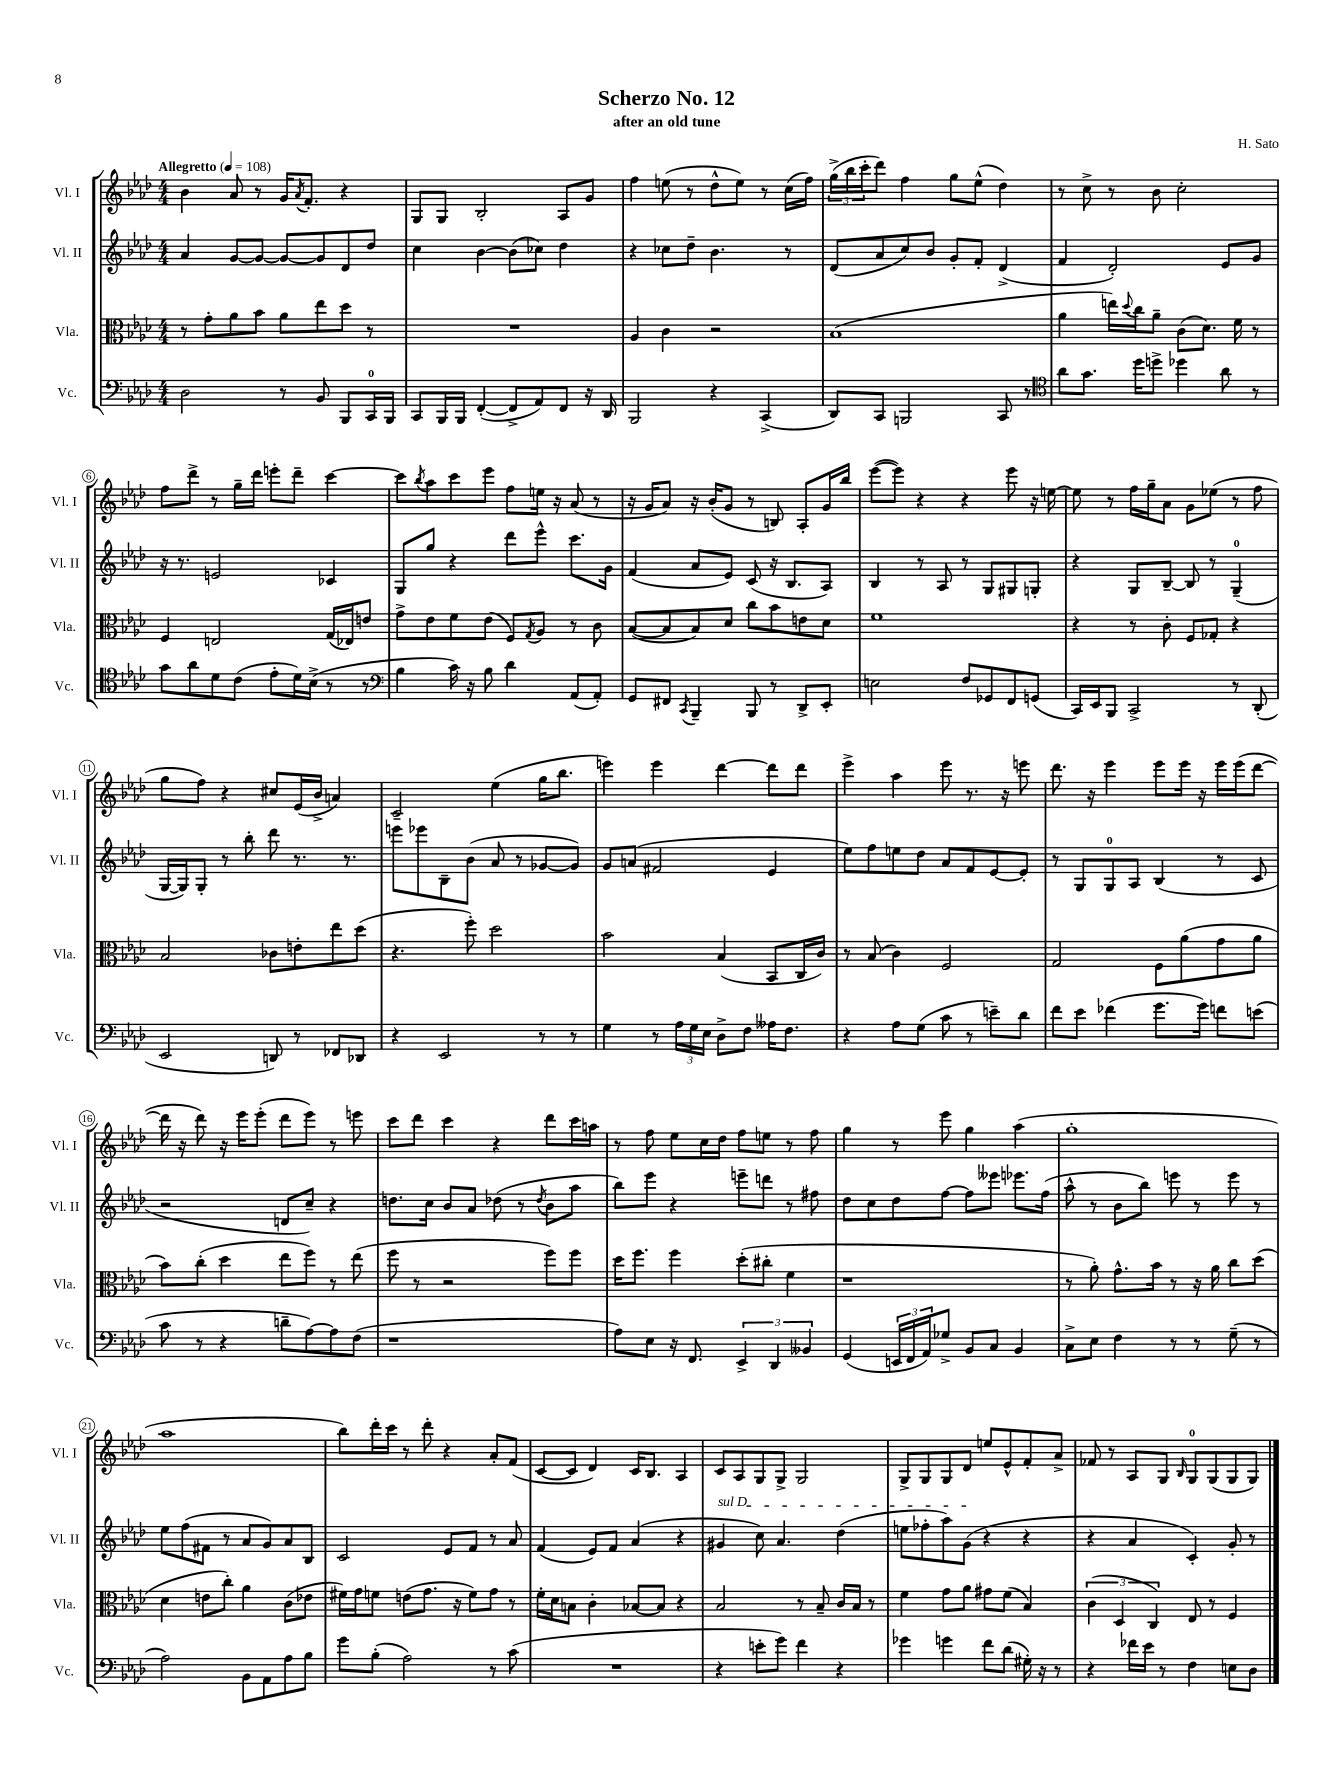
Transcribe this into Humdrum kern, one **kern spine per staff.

**kern	**kern	**kern	**kern
*part4	*part3	*part2	*part1
*staff4	*staff3	*staff2	*staff1
*I"Vc.	*I"Vla.	*I"Vl. II	*I"Vl. I
*I'Vc.	*I'Vla.	*I'Vl. II	*I'Vl. I
*clefF4	*clefC3	*clefG2	*clefG2
*k[b-e-a-d-]	*k[b-e-a-d-]	*k[b-e-a-d-]	*k[b-e-a-d-]
*M4/4	*M4/4	*M4/4	*M4/4
*MM108	*MM108	*MM108	*MM108
=1	=1	=1	=1
!	!	!	!LO:TX:a:B:t=Allegretto
2D-\	8r	4a-/	4b-\
.	8g'\L	.	.
.	8a-\	[8g/L	8a-/
.	8b-\J	8g/J_	8r
8r	8a-\L	8g/L_	16g/KL
.	.	.	8qa-/
.	.	.	8.f'/J
8BB-/	8ee-\	8g/]	.
8BBB-/L	8dd-\J	8d-/	4r
16CC/L	8r	8dd-/J	.
16BBB-/JJ	.	.	.
=2	=2	=2	=2
8CC/L	1r	4cc\	8G/L
16BBB-/L	.	.	8G/J
16BBB-/JJ	.	.	.
([4FF'/	.	[4b-\	2B-'/
8FF^/L]	.	(8b-\L]	.
8AA-/)	.	8cc-X\J)	.
8FF/J	.	4dd-\	8A-/L
16r	.	.	8g/J
16DD-/	.	.	.
=3	=3	=3	=3
2BBB-/	4A-/	4r	4ff\
.	4c\	8cc-X\L	(8een\
.	.	8dd-~\J	8r
4r	2r	4.b-\	8dd-^^\L
.	.	.	8ee\J)
(4CC^/	.	.	8r
.	.	8r	(16cc\LL
.	.	.	16ff\JJ)
=4	=4	=4	=4
8DD-/L)	(1B-	(8d-/L	(24gg^\LL
.	.	.	24bb-\
.	.	.	24ccc'\J
8CC/J	.	8a-/	8ddd-\J)
2BBBn/	.	8cc/)	4ff\
.	.	8b-/J	.
.	.	8g'/L	8gg\L
.	.	8f'/J	(8ee-^^\J
8CC/	.	(4d-^/	4dd-\)
8r	.	.	.
=5	=5	=5	=5
*clefC4	*	*	*
8a-\L	4a-\	4f/	8r
8.g\J	.	.	8cc^\
.	16een\LL)	2d-'/)	8r
.	8qqdd-/	.	.
16dd-\KL	16cc\J	.	.
8ddn^\J	8a-~\J	.	8b-\
4dd-X\	(8c\L	.	2cc'\
.	8.d-\J)	.	.
8a-\	.	8e-/L	.
.	16f\	.	.
8r	8r	8g/J	.
!!LO:LB:g=z
=6	=6	=6	=6
8g\L	4F/	16r	8ff\L
.	.	8.r	.
8a-\	.	.	8ddd-^\J
8d-\	2En/	2en/	8r
(8c\J	.	.	16gg~\LL
.	.	.	16ddd-\JJ
8e-'\L	.	.	8eeen'\L
16d-\L)	.	.	8ddd-~\J
(16B-^\JJ	.	.	.
8r	(16G/LL	4c-X/	[4ccc\
.	16E-X/J)	.	.
8r	8en/J	.	.
=7	=7	=7	=7
*clefF4	*	*	*
4B-\	8g^\L	8G/L	8ccc\L]
.	.	.	8qbb-/
.	8e-\	8gg/J	8aa-\
16c\)	8f\	4r	8ccc\
16r	.	.	.
8B-\	(8e-\J	.	8eee-\J
4d-\	8F/L)	8ddd-\L	8ff\L
.	8qG/	.	.
.	8A-/J	8eee-^^\J	16een\Jk
.	.	.	16r
(8AA-/L	8r	8.ccc\L	(8a-/
8AA-'/J)	8c\	.	8r
.	.	16g\Jk	.
=8	=8	=8	=8
8GG/L	([8B-/L	(4f/	16r
.	.	.	16g/KL
8FF#X/J	8B-/]	.	8a-/J)
8qCC/	.	.	.
4BBB-~/	8B-/)	8a-/L	16r
.	.	.	(16b-'/KL
.	8d-/J	8e-/J)	8g/J
8BBB-/	8cc\L	(8c/	8r
8r	8b-\	16r	8Bn/)
.	.	8.B-/L	.
8DD-^/L	8en\	.	8A-'/L
8EE-'/J	8d-\J	8A-/J)	16g/L
.	.	.	16bb-/JJ
=9	=9	=9	=9
2En\	1f	4B-/	([8eee-\L
.	.	.	8eee-\J])
.	.	8r	4r
.	.	8A-/	.
8F/L	.	8r	4r
8GG-X/	.	8G/L	.
8FF/	.	8G#X/	8eee-\
(8GGn/J	.	8Gn'/J	16r
.	.	.	[16een\
=10	=10	=10	=10
16CC/LL)	4r	4r	8ee\]
16EE-/J	.	.	.
8BBB-/J	.	.	8r
2CC^/	8r	8G/L	16ff\LL
.	.	.	16gg~\J
.	8c'\	[8B-~/J	8a-\J
.	8F/L	8B-/]	8g\L
.	8G-X'/J	8r	(8ee-X\J
8r	4r	(4G~/	8r
(8DD-'/	.	.	8ff\
!!LO:LB:g=z
=11	=11	=11	=11
2EE-/	2B-/	[16G/LL	8gg\L
.	.	16G/J])	.
.	.	8G'/J	8ff\J)
.	.	8r	4r
.	.	8bb-'\	.
8DDn/)	8c-X\L	8ddd-\	8cc#X/L
8r	8en'\	8.r	(16e-/L
.	.	.	16b-^/JJ
8FF-X/L	8ee-\	.	4an/)
.	.	8.r	.
8DD-X/J	(8dd-\J	.	.
=12	=12	=12	=12
4r	4.r	8eeen\L	2c~/
.	.	8eee-X\	.
2EE-/	.	8B-~\	.
.	8ff'\)	(8b-\J	.
.	2dd-\	8a-/	(4ee-\
.	.	8r	.
8r	.	[8g-X/L	16gg\KL
.	.	.	8.bb-\J
8r	.	8g-/J])	.
=13	=13	=13	=13
4G\	2b-\	8g/L	4eeen\)
.	.	(8an/J	.
8r	.	2f#X/	4eee\
24A-\LL	.	.	.
24G\	.	.	.
24E-\JJ	.	.	.
8D-^\L	(4B-/	.	[4ddd-\
8F\J	.	.	.
16A--X\KL	8BB-/L	4e-/	8ddd-\L]
8.F\J	.	.	.
.	16C/L	.	8ddd-\J
.	16c/JJ)	.	.
=14	=14	=14	=14
4r	8r	8ee-\L)	4eee-^\
.	(8B-/	8ff\	.
8A-\L	4c\)	8een\	4aa-\
(8G\J	.	8dd-\J	.
8c\	2F/	8a-/L	8eee-\
8r	.	8f/	8.r
8en~\L)	.	[8e-/	.
.	.	.	16r
8d-\J	.	8e-'/J]	8eeen\
=15	=15	=15	=15
8f\L	2G/	8r	8.ddd-\
8e-\J	.	8G/L	.
.	.	.	16r
(4f-X\	.	8G/	4eee-\
.	.	8A-/J	.
8.g\L	8F\L	(4B-/	8eee-\L
.	(8a-\	.	16eee-\Jk
16g\Jk)	.	.	16r
8fn\L	8g\	8r	16eee-\LL
.	.	.	(16eee-\J
(8en\J	8a-\J	8c/	[8ddd-\J
!!LO:LB:g=z
=16	=16	=16	=16
8c\	8b-\L)	2r	16ddd-\]
.	.	.	16r
8r	(8cc'\J	.	8ddd-\)
4r	4dd-\	.	16r
.	.	.	16eee-\KL
.	.	.	(8eee-'\J
8dn~\L	8ee-\L	8dn/L	8ddd-\L
[8A-\)	8ff\J)	8cc~/J)	8eee-\J)
8A-\]	8r	4r	8r
(8F\J	(8ee-\	.	8eeen\
=17	=17	=17	=17
1r	8ff\	8.ddn\L	8ccc\L
.	8r	.	8ddd-\J
.	.	16cc\Jk	.
.	2r	8b-/L	4ccc\
.	.	8a-/J	.
.	.	(8dd-X\	4r
.	.	8r	.
.	.	8qdd-/	.
.	8ff\L)	8b-\L	8ddd-\L
.	8ff\J	8aa-\J	16ccc\L
.	.	.	16aan\JJ
=18	=18	=18	=18
8A-\L)	16dd-\KL	8bb-\L)	8r
.	8.ff\J	.	.
8E-\J	.	8eee-\J	8ff\
16r	4ff\	4r	8ee-\L
8.FF/	.	.	.
.	.	.	16cc\L
.	.	.	16dd-\JJ
6EE-^/	(8dd-'\L	8eeen~\L	8ff\L
.	8cc#X'\J	8dddn\J	8een\J
6DD-/	.	.	.
.	4f\	8r	8r
6BB--X/	.	.	.
.	.	8ff#X\	8ff\
=19	=19	=19	=19
(4GG/	1r	8dd-\L	4gg\
.	.	8cc\	.
24EEn/LL	.	8dd-\	8r
24FF/	.	.	.
24AA-/J)	.	.	.
8G-X^/J	.	[8ff\J	8eee-\
8BB-/L	.	8ff\L]	4gg\
8C/J	.	8eee--X\J	.
4BB-/	.	8.eee-X\L	(4aa-\
.	.	(16ff\Jk	.
=20	=20	=20	=20
8C^\L	8r	8aa-^^\	1gg'
8E-\J	8a-'\)	8r	.
4F\	8.g^^\L	8b-\L	.
.	.	8bb-\J)	.
.	16b-\Jk	.	.
8r	8r	8eeen\	.
8r	16r	8r	.
.	16a-\	.	.
(8G~\	8cc\L	8eee\	.
8r	(8dd-\J	8r	.
!!LO:LB:g=z
=21	=21	=21	=21
2A-\)	4d-\	8ee-\L	1aa-
.	.	(8ff\	.
.	8en\L	8f#X\J	.
.	8cc'\J)	8r	.
8BB-\L	4a-\	8a-/L	.
8AA-\	.	8g/)	.
8A-\	(8c\L	8a-/	.
8B-\J	8e-X\J	8B-/J	.
=22	=22	=22	=22
8g\L	16f#X\LL)	2c/	8bb-\L)
.	16g\J	.	.
(8B-'\J	8fn\J	.	16ddd-'\L
.	.	.	16ccc\JJ
2A-\)	(8en\L	.	8r
.	8.g\J	.	8ddd-'\
.	.	8e-/L	4r
.	16r	.	.
.	8f\L)	8f/J	.
8r	8g\J	8r	8a-'/L
(8c\	8r	8a-/	(8f/J
=23	=23	=23	=23
1r	16f'\LL	(4f/	[8c/L
.	16d-\J	.	.
.	8Bn\J	.	8c/J]
.	4c'\	8e-/L)	4d-/)
.	.	8f/J	.
.	[8B-X/L	(4a-/	16c/KL
.	.	.	8.B-/J
.	8B-/J]	.	.
.	4r	4r	4A-/
=24	=24	=24	=24
!	!	!LO:TX:a:i:t=sul D	!
4r	2B-/	4g#X/	8c/L
.	.	.	8A-/
8en'\L	.	8cc\)	8G/
8g\J)	.	4.a-/	8G^/J
4f\	8r	.	2G/
.	8B-~/	.	.
4r	16c/LL	(4dd-\	.
.	16B-/JJ	.	.
.	8r	.	.
=25	=25	=25	=25
4g-X\	4f\	8een\L	8G^/L
.	.	8ff-X'\	8G/
4gn\	8g\L	8aa-\)	8G/
.	8a-\J	(8g\J	8d-/J
8f\L	8g#X\L	4r	8een/L
(8d-\J	(8f\J	.	8e-^^/
16G#X'\)	4B-/)	4r	8f'/
16r	.	.	.
8r	.	.	8a-^/J
=26	=26	=26	=26
4r	(6c\	4r	8f-X/
.	.	.	8r
.	6D-/	.	.
16f-X\LL	.	4a-/	8A-/L
16e-\JJ	.	.	.
.	6C/)	.	.
8r	.	.	8G/J
.	.	.	16qqB-/
4F\	8E-/	4c'/)	8G/L
.	8r	.	(8G/
8En\L	4F/	8g'/	8G/
8D-\J	.	8r	8G/J)
==	==	==	==
*-	*-	*-	*-
